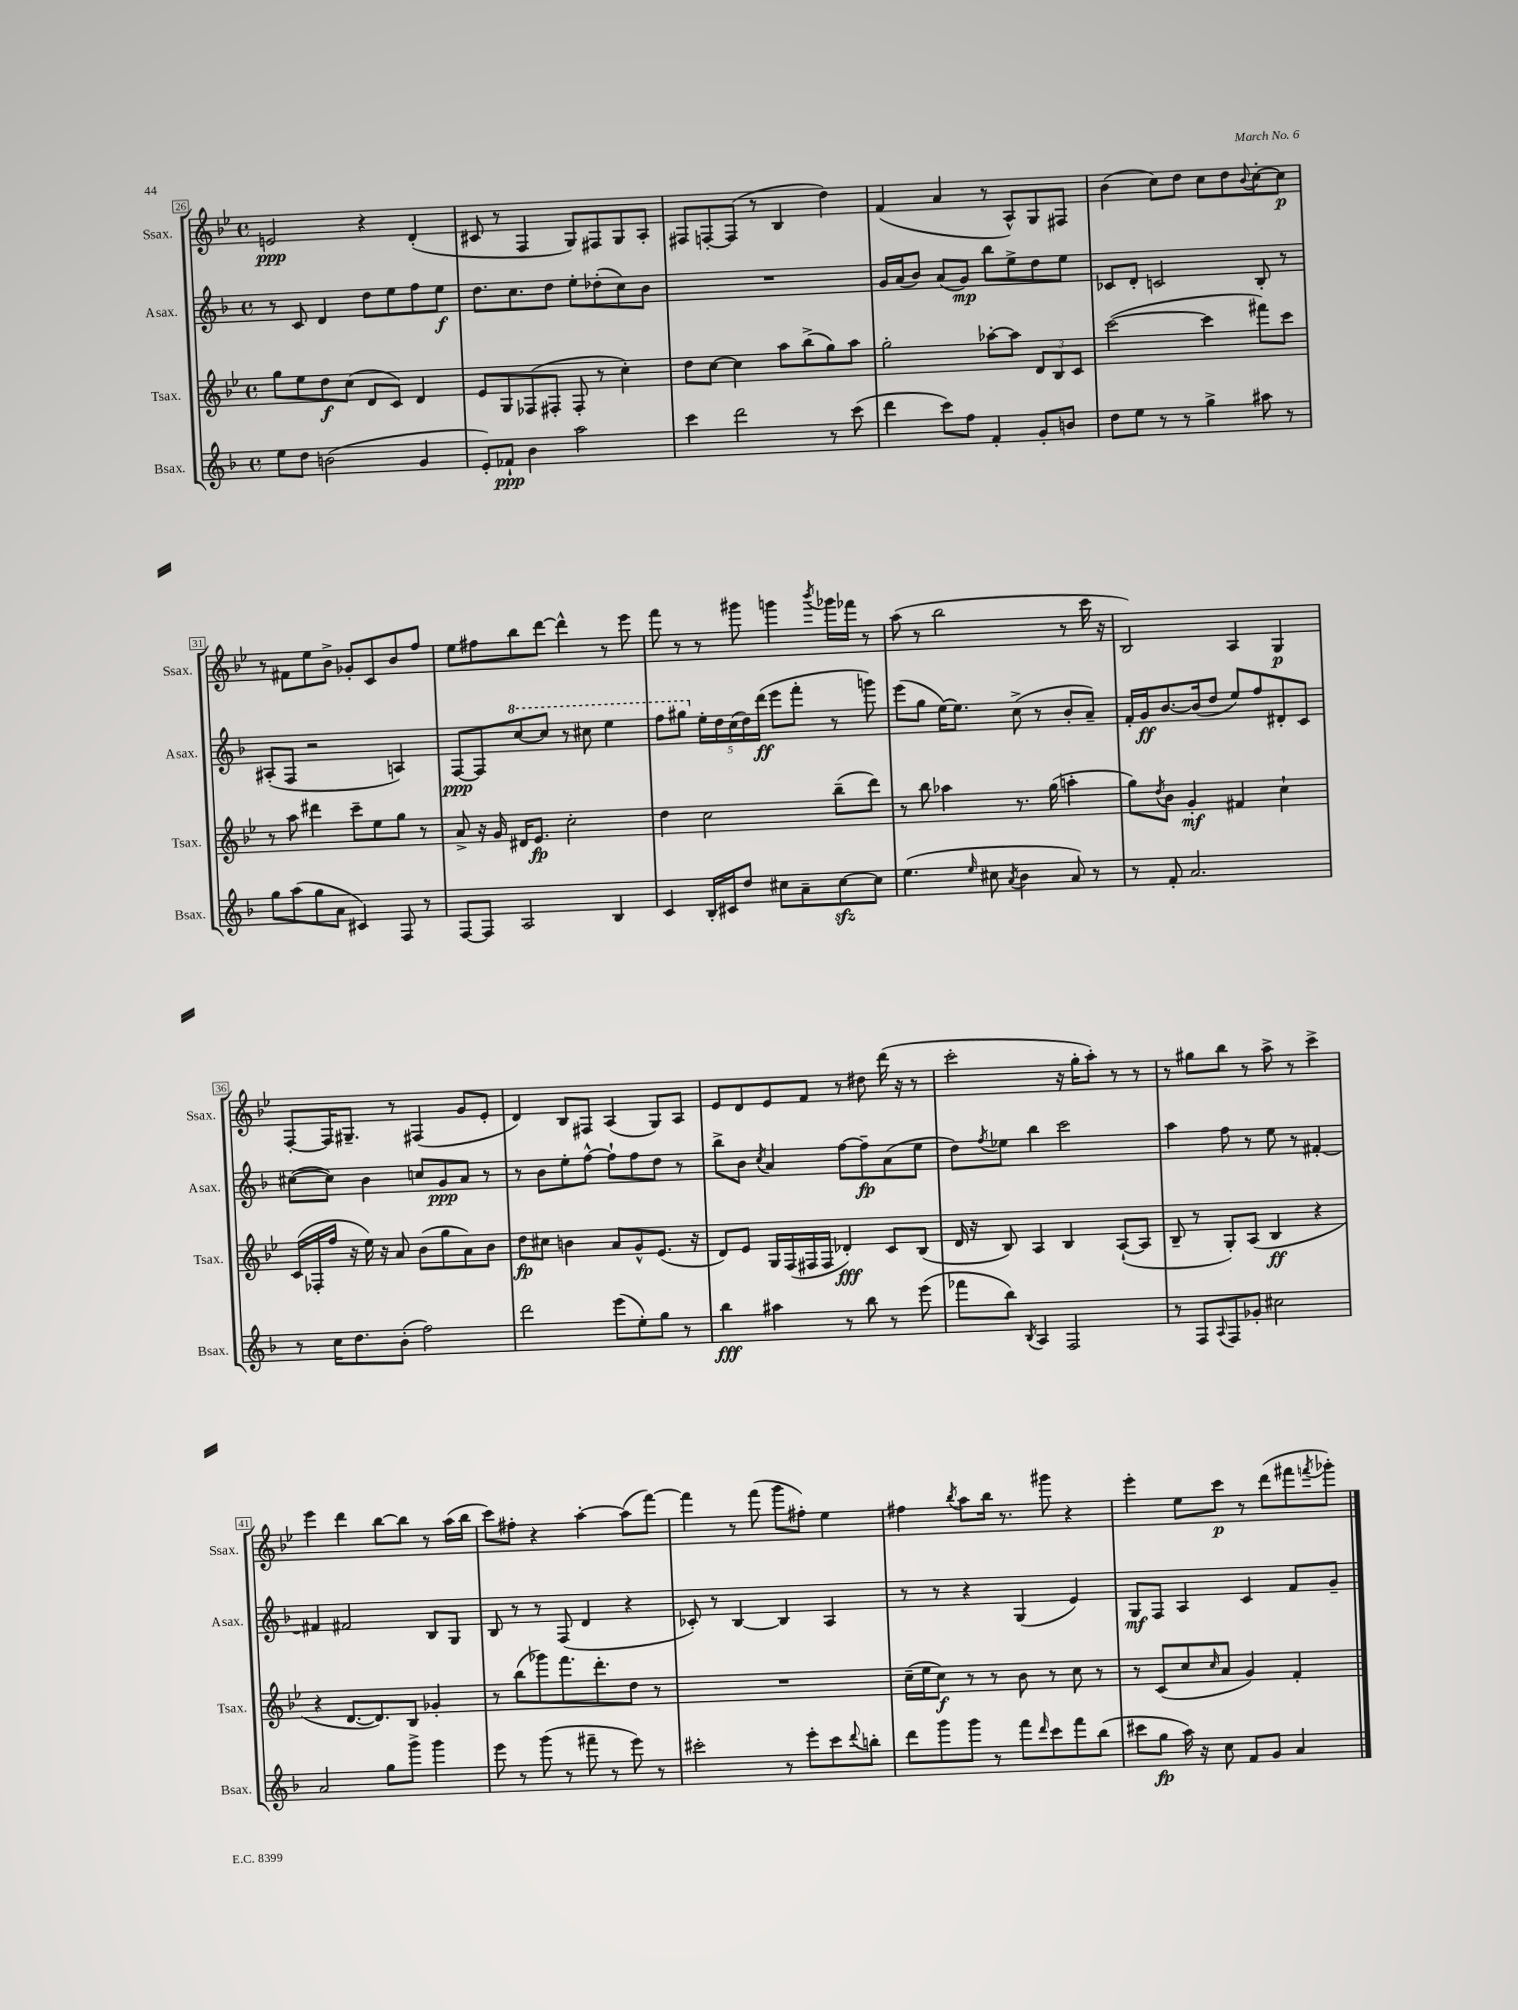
<<
\new StaffGroup <<
\new Staff = "s0" \with { instrumentName = "Ssax." shortInstrumentName = "Ssax." } {
    \clef treble \key bes \major \defaultTimeSignature \time 4/4
    e'2\ppp r4 d'4-.( |
    cis'8 r8 f4 g8) fis8 g8 a8-. |
    fis8 f8~-. f8( r8 bes4 d''4) |
    f'4( a'4 r8 a8-^) g8 fis8 |
    bes'4( c''8) d''8 c''8 d''8 \appoggiatura { bes'8 } c''8~-. c''8\p |
    r8 fis'8 ees''8 bes'8-> ges'8-. c'8 bes'8 f''8 |
    ees''8 fis''8 bes''8 d'''8~ d'''4-^ r8 ees'''8 |
    f'''8 r8 r8 gis'''8 g'''4 \acciaccatura { bes'''8 } ges'''16 fes'''16 r8 |
    a''8( r8 bes''2 r8 c'''16 r16 |
    bes2) a4 g4\p |
    f8~-. f16 gis8.-- r8 fis4( g'8 ees'8-. |
    d'4) bes8 fis8 a4( g8) a8 |
    ees'8 d'8 ees'8 f'8 r8 dis''8 d'''16( r16 r8 |
    c'''2-. r16 g''16-. a''8-.) r8 r8 |
    r8 gis''8 bes''8 r8 a''8-> r8 c'''4-> |
    ees'''4 d'''4 bes''8~ bes''8 r8 a''16( bes''16 |
    c'''8) fis''8-. r4 a''4~-. a''8( f'''8~) |
    f'''4 r8 f'''8( g'''8 fis''8-.) ees''4 |
    fis''4 \acciaccatura { bes''8 } a''8 bes''16 r8. gis'''8 r4 |
    ees'''4-. ees''8 c'''8\p r8 d'''8( fis'''8 \acciaccatura { f'''8 } ges'''8-.) \bar "|." |
}
\new Staff = "s1" \with { instrumentName = "Asax." shortInstrumentName = "Asax." } {
    \clef treble \key f \major \defaultTimeSignature \time 4/4
    r8 c'8 d'4 d''8 e''8 f''8 e''8\f |
    d''8. c''8. d''8 e''8-. des''8-.( c''8) bes'8 |
    R1 |
    g'16 a'16( bes'8) a'8( g'8\mp) bes''8 e''8-> d''8 e''8 |
    ces'8 d'8-. c'2 bes8-. r8 |
    ais8-.( f8 r2 a4) |
    f8~\ppp f8 \ottava #1 c'''8~ c'''8 r8 cis'''8 e'''4 |
    f'''8 gis'''8 \ottava #0 \tuplet 5/4 { e''16-. d''16 c''16( d''16) d'''16\ff( } e'''8 f'''8-. r8 g'''8) |
    e'''8( g''8 e''16~) e''8. c''8->( r8 bes'8-. a'8--) |
    f'16-. g'16\ff bes'8.~ bes'16( d''8 e''8) f''8 dis'8-. c'8 |
    cis''8~( cis''8) bes'4 c''8 g'8\ppp a'8 r8 |
    r8 bes'8 e''8-. f''8~-^ f''8-! f''8 d''8 r8 |
    bes''8-> bes'8 \acciaccatura { c''8 } a'4 f''8~ f''8--\fp a'8( e''8 |
    d''8) \acciaccatura { f''8 } ees''8 bes''4 c'''2 |
    a''4 f''8 r8 e''8 r8 fis'4~-. |
    fis'4 fis'2 bes8 g8 |
    bes8 r8 r8 f8( d'4 r4 |
    ces'8-.) r8 bes4~ bes4 a4 |
    r8 r8 r4 g4( e'4) |
    g8\mf f8 a4 c'4 f'8 g'8-- \bar "|." |
}
\new Staff = "s2" \with { instrumentName = "Tsax." shortInstrumentName = "Tsax." } {
    \clef treble \key bes \major \defaultTimeSignature \time 4/4
    g''8 ees''8 d''8\f c''8( d'8 c'8) d'4 |
    ees'8 g8 fes8( fis8-. fis8-. r8 c''4-.) |
    d''8 c''8~ c''4 a''8 bes''8->( g''8) a''8 |
    g''2-. aes''8~-. aes''8 \tuplet 3/2 { d'8 bes8 c'8 } |
    c'''2~( c'''4 fis'''8) c'''8 |
    r8 a''8 dis'''4 c'''8-- ees''8 g''8 r8 |
    a'8-> r16 g'16 dis'16 ees'8.\fp c''2-. |
    d''4 c''2 bes''8--( d'''8) |
    r8 bes''8 aes''4 r8. g''16( a''4-. |
    g''8) \acciaccatura { d''8 } bes'8 g'4-.\mf fis'4 c''4-! |
    c'16( fes16-. f''16 r16 ees''16) r16 a'8 bes'8( g''8 a'8) bes'8 |
    d''8\fp cis''8 b'4 a'8 g'8-^ ees'8.( r16 |
    d'8) ees'8 g16 f16( fis16 fis16 des'4-.\fff) c'8 bes8( |
    d'16 r16 bes8) a4 bes4 a8~-!( a8 |
    bes8-- r8 g8-.) a8( bes4\ff r4 |
    r4 d'8.~ d'8.) bes8 ges'4-. |
    r8 bes''8( ges'''8) f'''8. d'''8.-. d''8 r8 |
    R1 |
    c''16--( ees''16 c''8\f) r8 r8 bes'8 r8 c''8 r8 |
    r8 c'8( c''8 \grace { c''16 } a'8 g'4) f'4-. \bar "|." |
}
\new Staff = "s3" \with { instrumentName = "Bsax." shortInstrumentName = "Bsax." } {
    \clef treble \key f \major \defaultTimeSignature \time 4/4
    e''8 d''8 b'2( g'4 |
    e'8-.) fes'8-!\ppp bes'4 a''2 |
    c'''4 d'''2 r8 c'''8( |
    d'''4 c'''8) f''8 f'4-. g'8-. b'8 |
    d''8 e''8 r8 r8 g''4-> ais''8 r8 |
    g''8 a''8( g''8 a'8 cis'4) f8 r8 |
    f8~ f8 a2 bes4 |
    c'4 bes16-. cis'16 d''8 cis''8 a'8-- cis''8~\sfz cis''8 |
    e''4.( \grace { e''16 } cis''8 \acciaccatura { a'8 } bes'4 a'8) r8 |
    r8 f'8-. a'2. |
    r8 c''16 d''8. bes'8-.( f''2) |
    d'''2 e'''8( e''8-.) g''8 r8 |
    bes''4\fff ais''4 r8 bes''8 r8 e'''8( |
    fes'''8 bes''8) \acciaccatura { bes8 } a4 f2 |
    r8 f8 \appoggiatura { a8 } f8 ges'8-. cis''2 |
    a'2 g''8 g'''8-> g'''4 |
    e'''8 r8 g'''8( r8 fis'''8-- r8 e'''8) r8 |
    cis'''2-. r8 e'''8-. cis'''8 \appoggiatura { d'''8 } b''8-. |
    d'''8 g'''8 g'''8 r8 f'''8 \grace { d'''16 } c'''8 f'''8 bes''8( |
    cis'''8 g''8\fp a''16) r16 c''8 f'8 g'8 a'4 \bar "|." |
}
>>
>>
\layout { \context { \Score currentBarNumber = #26 \override BarNumber.stencil = #(make-stencil-boxer 0.1 0.3 ly:text-interface::print) } }
